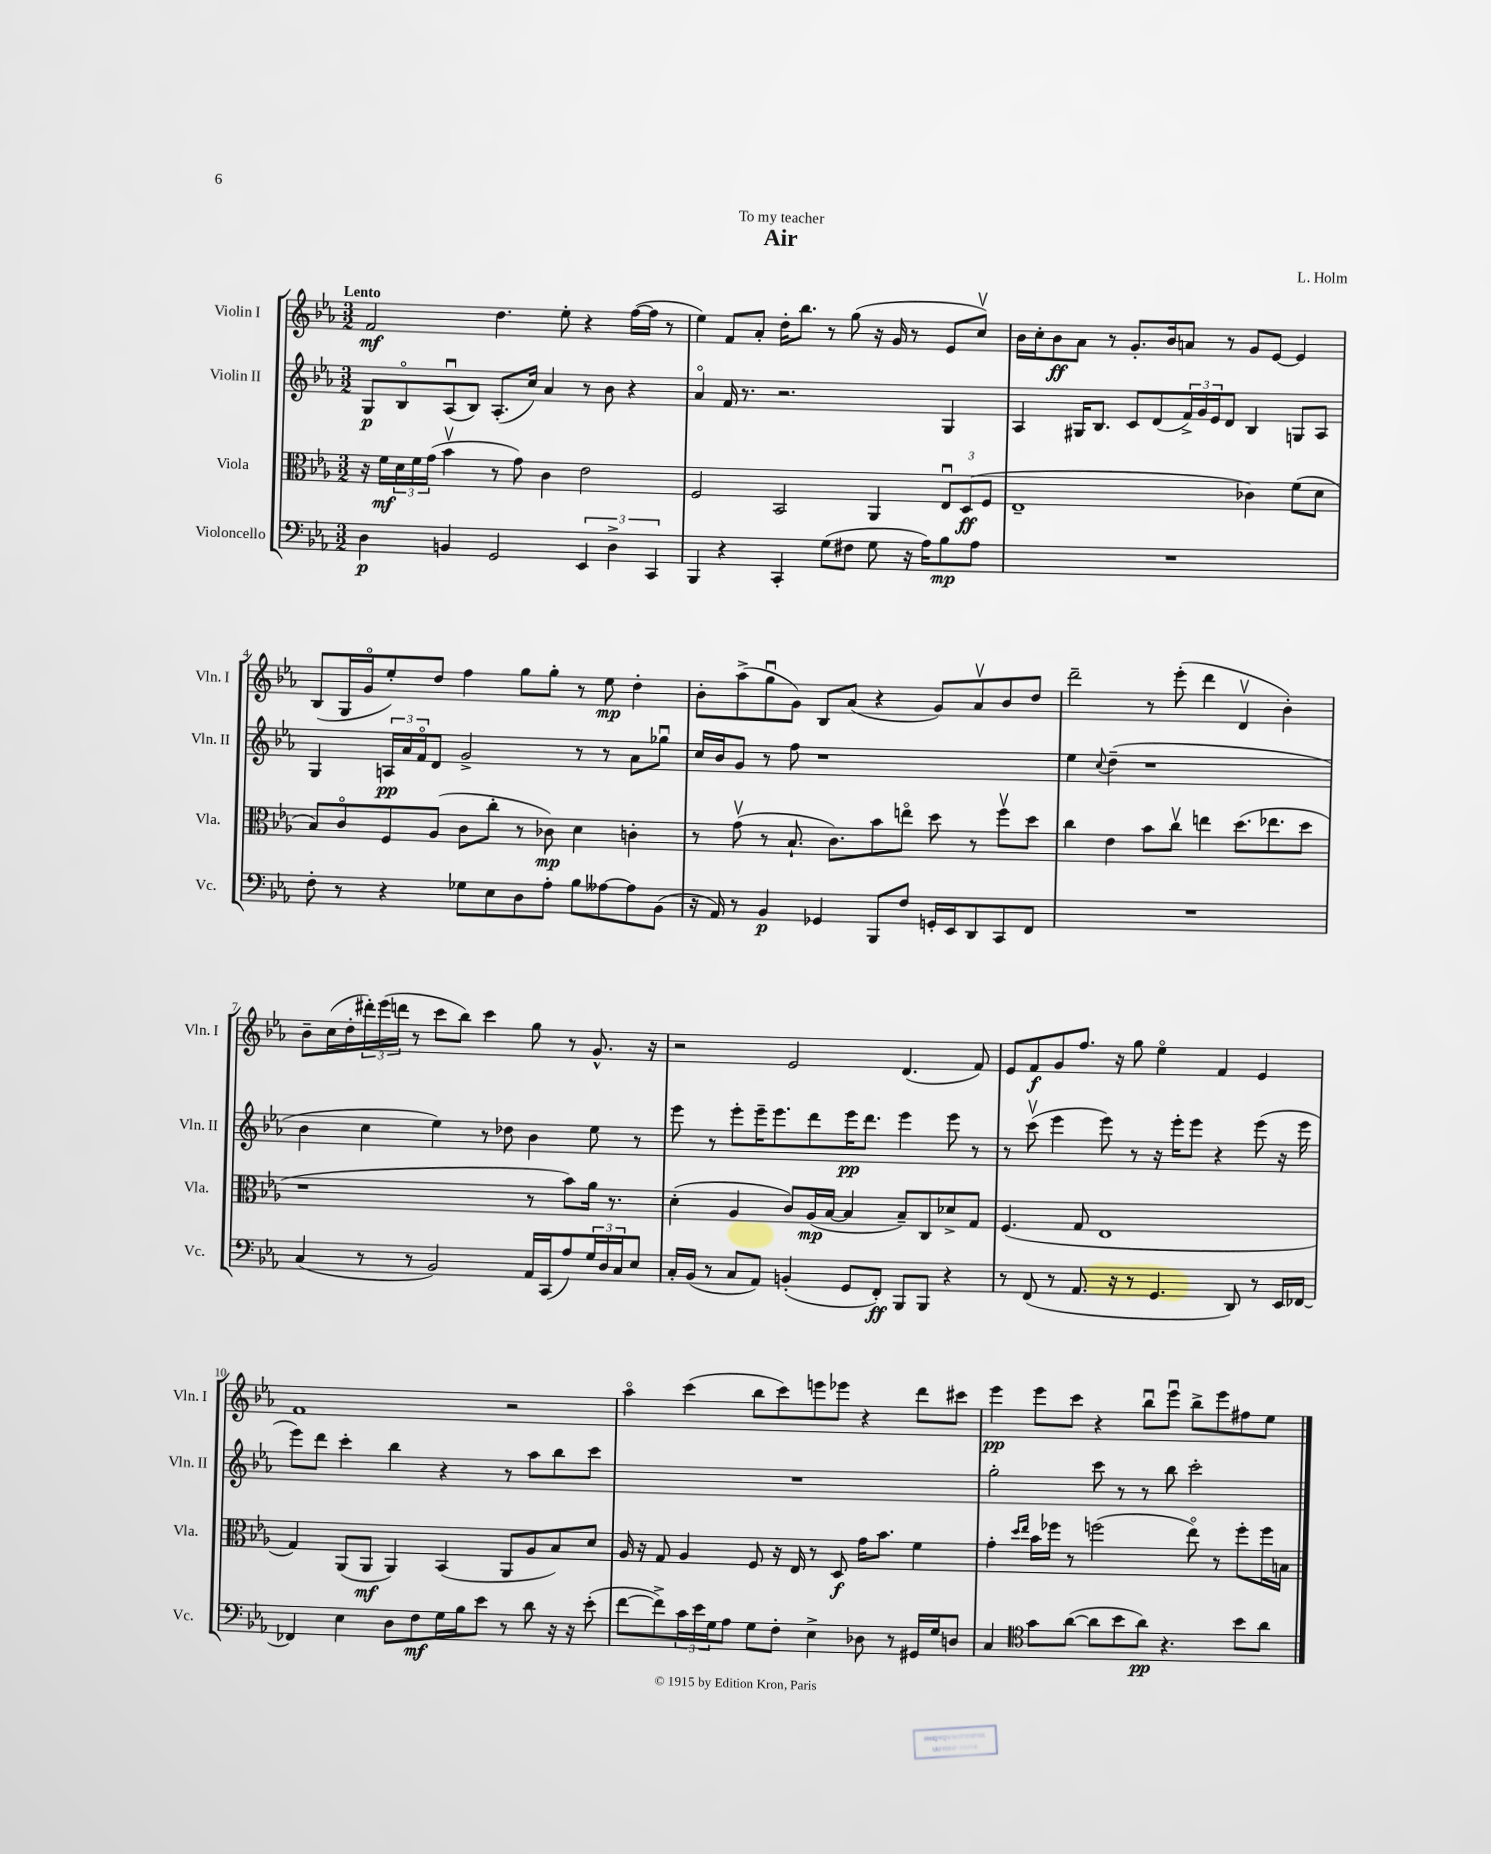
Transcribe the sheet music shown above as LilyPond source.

\header { title = "Air" composer = "L. Holm" dedication = "To my teacher" }
<<
\new StaffGroup <<
\new Staff = "s0" \with { instrumentName = "Violin I" shortInstrumentName = "Vln. I" } {
    \clef treble \key ees \major \numericTimeSignature \time 3/2 \tempo "Lento"
    f'2\mf d''4. ees''8-. r4 f''16~( f''16 r8 |
    ees''4) f'8 aes'8-. d''16-. bes''8. r8 g''8( r16 g'16 r8 ees'8 c''8\upbow) |
    bes'16 c''16-. bes'8\ff aes'8 r8 g'8.-. bes'16 a'8 r8 g'8 ees'8~ ees'4 |
    bes8( g16 g'16\flageolet ees''8-.) d''8 f''4 g''8 g''8-. r8 ees''8\mp d''4-. |
    bes'8-. aes''8->( g''8\downbow g'8) bes8 aes'8( r4 g'8) aes'8\upbow bes'8 d''8 |
    d'''2-- r8 ees'''8-.( d'''4 d'4\upbow bes'4-.) |
    bes'8-- c''16( d''16-. \tuplet 3/2 { dis'''16-.) ees'''16( d'''16 } r8 c'''8 bes''8) c'''4 g''8 r8 g'8.-^ r16 |
    r2 ees'2 d'4.( f'8) |
    ees'8 f'8\f g'8 f''8. r16 g''8 ees''4\flageolet f'4 ees'4 |
    f'1 r2 |
    aes''4\flageolet c'''4( bes''8 c'''8) e'''8 ees'''8 r4 d'''8 cis'''8 |
    ees'''4\pp ees'''8 c'''8 r4 bes''8\downbow ees'''8\downbow bes''8-> ees'''8 fis''8 ees''8 \bar "|." |
}
\new Staff = "s1" \with { instrumentName = "Violin II" shortInstrumentName = "Vln. II" } {
    \clef treble \key ees \major \numericTimeSignature \time 3/2
    g8\p bes8\flageolet aes8\downbow( bes8) aes8.-.( c''16) aes'4 r8 bes'8 r4 |
    aes'4\flageolet f'16 r8. r2. g4 |
    aes4 gis16 bes8. c'8 d'8( \tuplet 3/2 { f'16->) g'16 ees'16 } d'8 bes4 g8 aes8 |
    g4 \tuplet 3/2 { a16\pp aes'16 f'16\flageolet } d'8 g'2-> r8 r8 aes'8 ges''8\downbow |
    c''16 bes'16 g'8 r8 f''8 r1 |
    ees''4 \appoggiatura { c''8 } d''4--( r1 |
    bes'4 c''4 ees''4) r8 des''8 bes'4 ees''8 r8 |
    ees'''8 r8 ees'''8-. ees'''16-- ees'''8. d'''8 ees'''16\pp d'''8. ees'''4 ees'''8 r8 |
    r8 c'''8\upbow( ees'''4 ees'''8) r8 r16 ees'''16-. ees'''8 r4 ees'''8( r16 ees'''16 |
    ees'''8) d'''8 c'''4-. bes''4 r4 r8 aes''8 bes''8 c'''8 |
    R1. |
    g''2-. c'''8 r8 r8 bes''8 c'''2-. \bar "|." |
}
\new Staff = "s2" \with { instrumentName = "Viola" shortInstrumentName = "Vla." } {
    \clef alto \key ees \major \numericTimeSignature \time 3/2
    r16 f'16\mf \tuplet 3/2 { d'16 f'16 g'16( } bes'4\upbow r8 g'8) c'4 ees'2 |
    f2 bes,2 aes,4 \tuplet 3/2 { ees8\downbow d8\ff( f8 } |
    ees1-- ces'4) f'8( d'8 |
    bes8) c'8\flageolet f8 aes8( c'8 c''8-. r8 ces'8\mp) d'4 c'4-. |
    r8 g'8\upbow( r8 bes8.-! c'8.) bes'8 e''8\flageolet d''8 r8 f''8\upbow d''8 |
    c''4 ees'4 bes'8 c''8\upbow e''4 d''8.( ees''8. d''8 |
    r1 r8 bes'8) aes'16 r8. |
    d'4-.( aes4 c'8) aes16\mp( bes16~ bes4 bes8--) c8 des'8-> g8 |
    f4.( g8 ees1 |
    g4) aes,8( aes,8\mf aes,4) bes,4( aes,8 aes8 bes8) d'8 |
    aes16 r16 g8 aes4 f8 r16 ees16 r8 d8\f g'16 bes'8. f'4 |
    g'4-. \grace { d''16 ees''16 } bes'16 fes''16 r8 f''2( ees''8\flageolet) r8 f''8-. f''16 b16 \bar "|." |
}
\new Staff = "s3" \with { instrumentName = "Violoncello" shortInstrumentName = "Vc." } {
    \clef bass \key ees \major \numericTimeSignature \time 3/2
    d4\p b,4 g,2 \tuplet 3/2 { ees,4 d4-> c,4 } |
    bes,,4 r4 c,4-. g8( fis8 g8 r16 aes16) bes8\mp aes8 |
    R1. |
    f8-. r8 r4 ges8 ees8 d8 aes8-. bes8 aeses8~ aeses8 bes,8( |
    r16 aes,16) r8 bes,4\p ges,4 bes,,8 f8 g,16-. ees,16 d,8 c,8 f,8 |
    R1. |
    c4( r8 r8 bes,2) aes,16 c,16( aes8) \tuplet 3/2 { g16 d16 c16 } ees8 |
    c16-. bes,16( r8 c8 aes,8) b,4-.( g,8 f,8-.\ff) bes,,8 bes,,8 r4 |
    r8 f,8( r8 aes,8. r16 r8 g,4. d,8) r8 ees,16 fes,16~ |
    fes,4 ees4 d8 f8\mf g16 bes16 ees'8 r8 d'8 r16 r16 ees'8-.( |
    f'8~ f'8->) \tuplet 3/2 { c'16 ees'16 g16 } aes8 g8 f8-. ees4-> des8 r8 gis,16 g16 d8 |
    c4 \clef tenor g'8 aes'8~( aes'8 bes'8 aes'8\pp) r4. bes'8 aes'8 \bar "|." |
}
>>
>>
